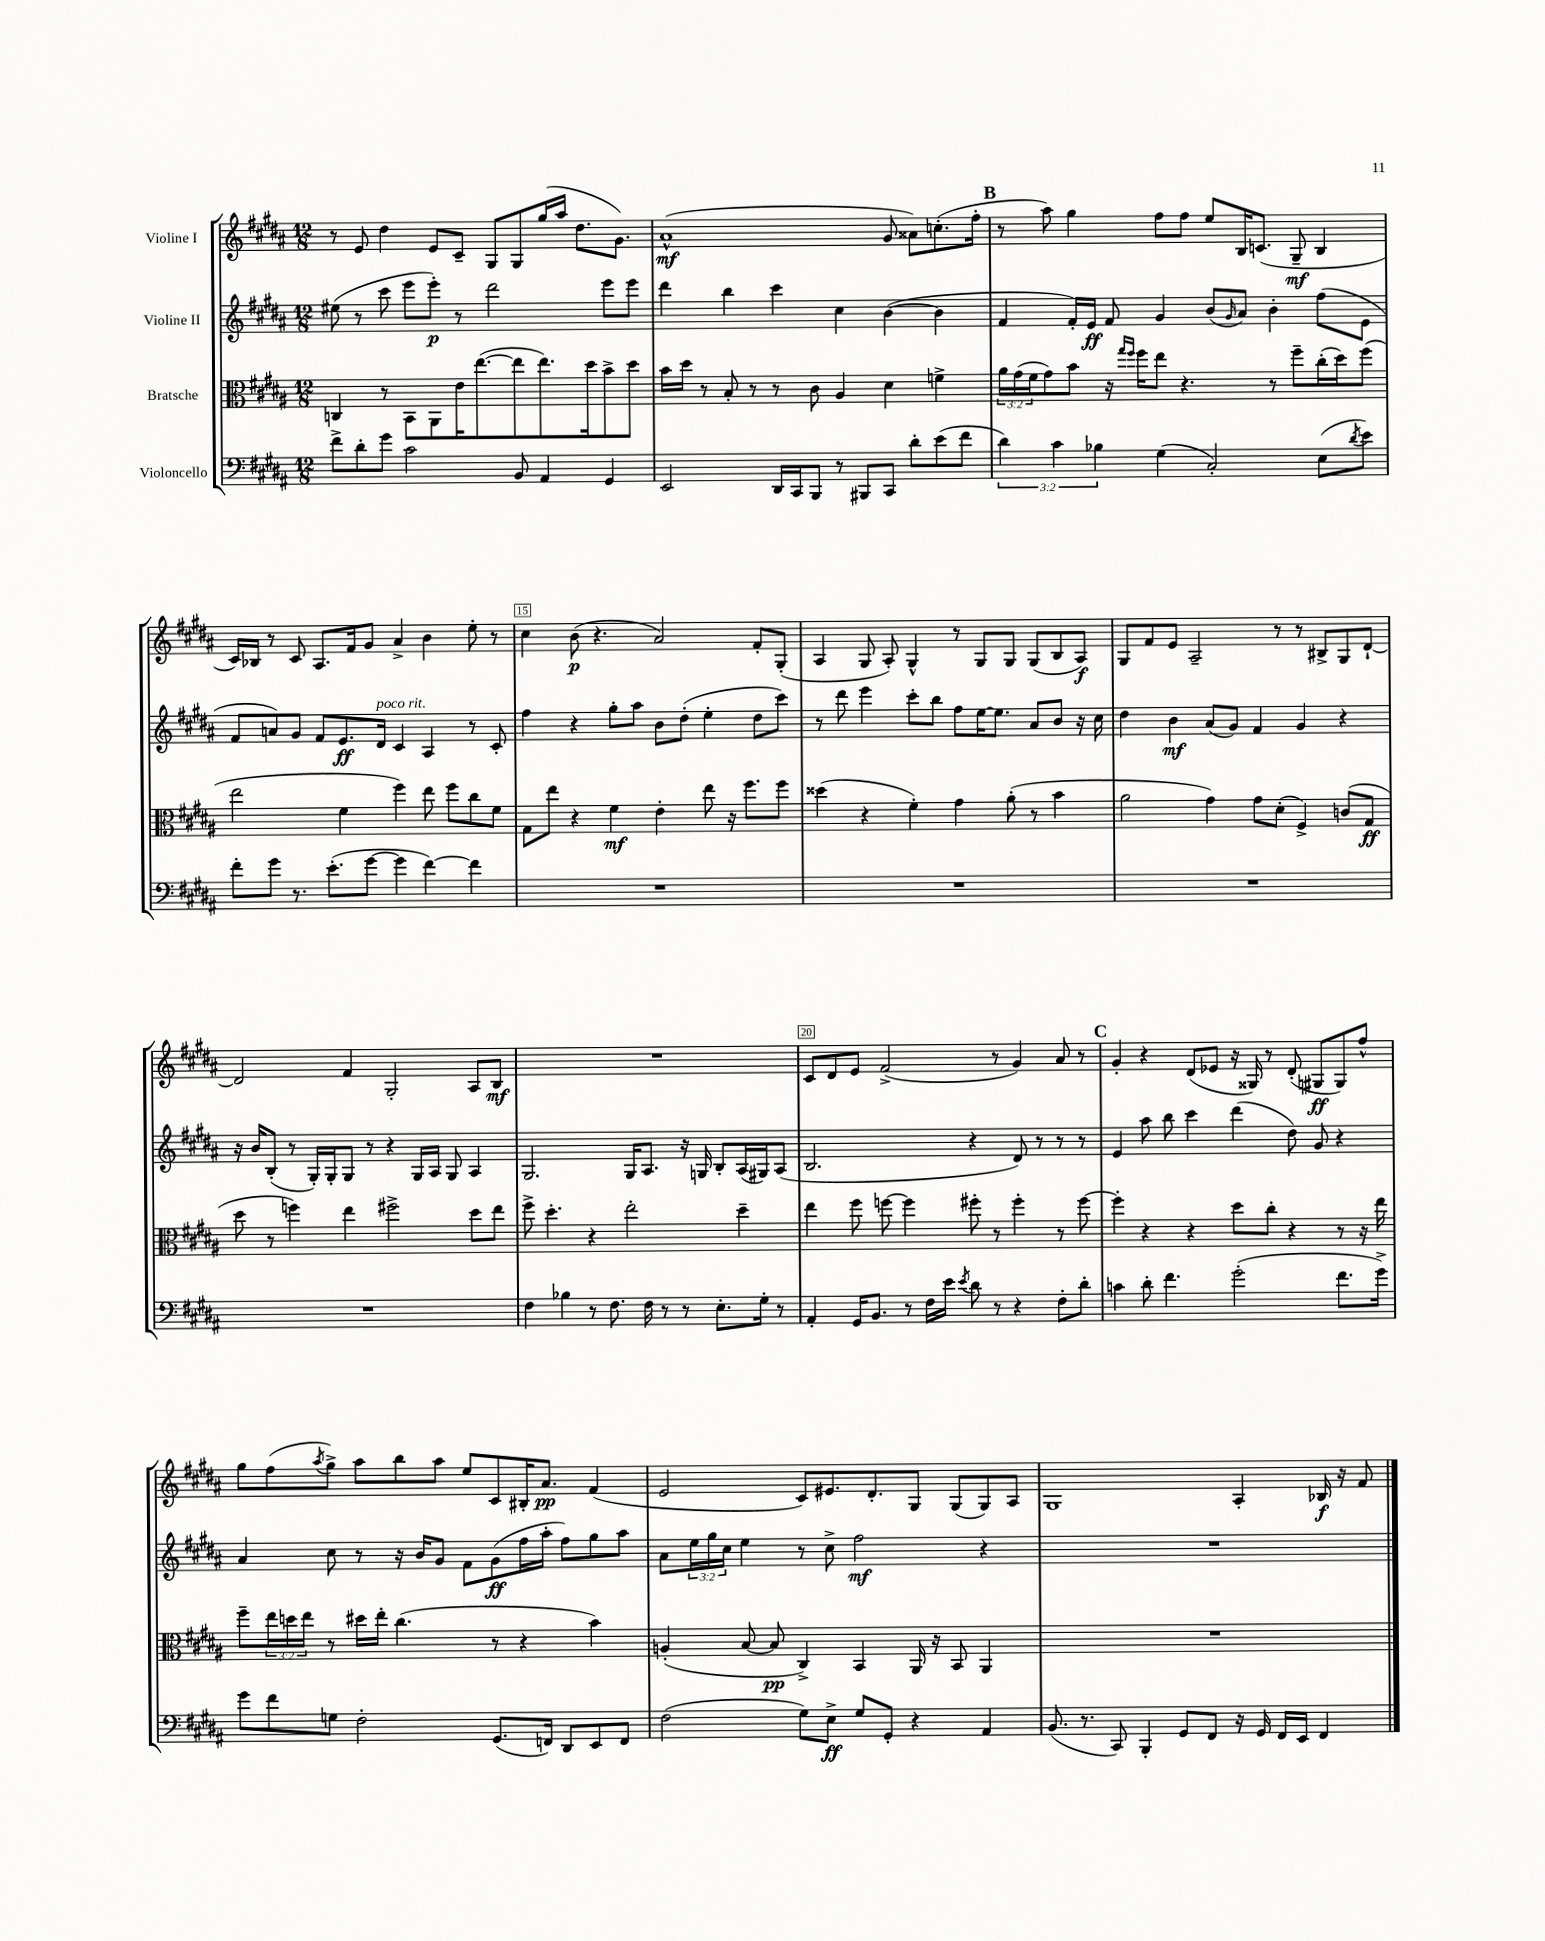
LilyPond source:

<<
\new StaffGroup <<
\new Staff = "s0" \with { instrumentName = "Violine I" } {
    \clef treble \key b \major \numericTimeSignature \time 12/8
    r8 e'8 dis''4 e'8 cis'8-- gis8 gis8 gis''16( ais''16 dis''8. gis'8.) |
    ais'1-^\mf( gis'8 aisis'8) c''8.-.( fis''16-. |
    \mark \markup { \bold "B" } r8 ais''8) gis''4 fis''8 fis''8 e''8 b16 c'8.( gis8--\mf b4 |
    cis'16) bes16 r8 cis'8 ais8. fis'16 gis'8 ais'4-> b'4 e''8-. r8 |
    cis''4 b'8\p( r4. ais'2) fis'8-. gis8-.( |
    ais4 gis8 ais8-.) gis4-^ r8 gis8 gis8 gis8( b8 ais8\f) |
    gis8 fis'8 e'8 ais2-- r8 r8 bis8-> gis8 dis'8~-! |
    dis'2 fis'4 gis2-. ais8 b8\mf |
    R1. |
    cis'8 dis'8 e'8 fis'2->( r8 gis'4) ais'8 r8 |
    \mark \markup { \bold "C" } gis'4-. r4 dis'8( ees'8 r16 gisis16) r8 dis'8-.( gis8\ff gis8) fis''8-^ |
    gis''8 fis''8( \acciaccatura { ais''8 } gis''8->) ais''8 b''8 ais''8 e''8 cis'8 bis16-. ais'8.\pp fis'4( |
    e'2 cis'8) eis'8. dis'8.-. gis8 gis8( gis8) ais8 |
    gis1 ais4-. bes16\f r16 fis'8 \bar "|." |
}
\new Staff = "s1" \with { instrumentName = "Violine II" } {
    \clef treble \key b \major \numericTimeSignature \time 12/8 \override Staff.TupletNumber.text = #tuplet-number::calc-fraction-text
    eis''8( r8 cis'''8 e'''8 e'''8-.\p) r8 dis'''2 e'''8 e'''8 |
    dis'''4 b''4 cis'''4 cis''4 b'4~( b'4 |
    \mark \markup { \bold "B" } fis'4 fis'16-.) e'16\ff fis'8 gis'4 b'8( \grace { gis'16 } ais'8) b'4-. fis''8( e'8 |
    fis'8 a'8) gis'8 fis'8 e'8.\ff dis'16^\markup { \italic "poco rit." } cis'4 ais4 r8 cis'8-. |
    fis''4 r4 gis''8-. ais''8 b'8 dis''8-.( e''4-. dis''8 cis'''8) |
    r8 dis'''8 e'''4 cis'''8-. b''8 fis''8 e''16~ e''8. ais'8 b'8 r16 cis''16 |
    dis''4 b'4\mf ais'8( gis'8) fis'4 gis'4 r4 |
    r16 b'16 b8-.( r8 gis16-.) gis16-. gis8 r8 r4 gis16 ais16 gis8 ais4 |
    gis2. gis16 ais8. r16 g16 b8-. ais16( gis16) ais8( |
    b2. r4 dis'8) r8 r8 r8 |
    \mark \markup { \bold "C" } e'4 ais''8 b''8 cis'''4 dis'''4( dis''8) gis'8 r4 |
    ais'4 cis''8 r8 r16 b'16 gis'8 fis'8 gis'8\ff( fis''16 ais''16-. fis''8) gis''8 ais''8 |
    ais'8 \tuplet 3/2 { e''16 gis''16 cis''16 } e''4 r8 cis''8-> fis''2\mf r4 |
    R1. \bar "|." |
}
\new Staff = "s2" \with { instrumentName = "Bratsche" } {
    \clef alto \key b \major \numericTimeSignature \time 12/8 \override Staff.TupletNumber.text = #tuplet-number::calc-fraction-text
    c4 r8 b,8 ais,8 e'16 e''8.~( e''8 e''8.) dis''16 b'8-> dis''8 |
    b'16 dis''16 r8 b8-. r8 r8 cis'8 ais4 dis'4 f'4-> |
    \mark \markup { \bold "B" } \tuplet 3/2 { ais'16 gis'16( fis'16 } gis'8) b'8 r16 \grace { gis''16 fis''16 } fis''16 e''8 r4. r8 fis''8-- cis''16-.( dis''16) fis''8( |
    e''2 fis'4 fis''4) e''8 fis''8 cis''8 fis'8 |
    gis8 e''8 r4 fis'4\mf e'4-. e''8 r16 fis''8. fis''8 |
    disis''4( r4 fis'4-.) gis'4 ais'8-.( r8 b'4 |
    ais'2 gis'4) gis'8 dis'8-.( fis4->) c'8( gis8\ff |
    dis''8 r8 f''4) e''4 fis''2-> dis''8 e''8 |
    fis''8-> dis''4.-. r4 e''2-. dis''4-- |
    e''4 fis''8 f''8~ f''4 fis''8-. r8 fis''4-. r8 fis''8~ |
    \mark \markup { \bold "C" } fis''4-. r4 r4 dis''8 cis''8-. r4 r8 r16 e''16 |
    fis''8-- \tuplet 3/2 { e''16 d''16 e''16 } r8 dis''16 e''16-. cis''4.( r8 r4 b'4) |
    a4-.( b8~ b8\pp cis4->) b,4 ais,16 r16 b,8 ais,4 |
    R1. \bar "|." |
}
\new Staff = "s3" \with { instrumentName = "Violoncello" } {
    \clef bass \key b \major \numericTimeSignature \time 12/8 \override Staff.TupletNumber.text = #tuplet-number::calc-fraction-text
    fis'8-> dis'8-. gis'8 cis'2 b,8 ais,4 gis,4 |
    e,2 dis,16 cis,16 b,,8 r8 bis,,8 cis,8 dis'8-. e'8( fis'8 |
    \mark \markup { \bold "B" } \tuplet 3/2 { dis'4) cis'4 bes4 } gis4( cis2-.) e8( \acciaccatura { dis'8 } e'8) |
    fis'8-. gis'8 r8. e'8.-.( gis'8~ gis'4 fis'4~) fis'4 |
    R1. |
    R1. |
    R1. |
    R1. |
    fis4 bes4 r8 fis8. fis16 r8 r8 e8.-. gis16-. r8 |
    ais,4-. gis,16 b,8. r8 fis16 e'16 \acciaccatura { e'8 } dis'8 r8 r4 fis8-. dis'8-. |
    \mark \markup { \bold "C" } c'4 dis'8-. fis'4. gis'2-.( fis'8. gis'16->) |
    gis'8 fis'8 g8 fis2-. gis,8.( f,16) dis,8 e,8 f,8 |
    fis2( gis8) e8->\ff gis8 gis,8-. r4 ais,4 |
    b,8.( r8. cis,8) b,,4-. gis,8 fis,8 r16 gis,16 fis,16 e,16 fis,4 \bar "|." |
}
>>
>>
\layout { \context { \Score currentBarNumber = #11 \override BarNumber.break-visibility = ##(#f #t #t) barNumberVisibility = #(every-nth-bar-number-visible 5) \override BarNumber.stencil = #(make-stencil-boxer 0.1 0.3 ly:text-interface::print) } }
